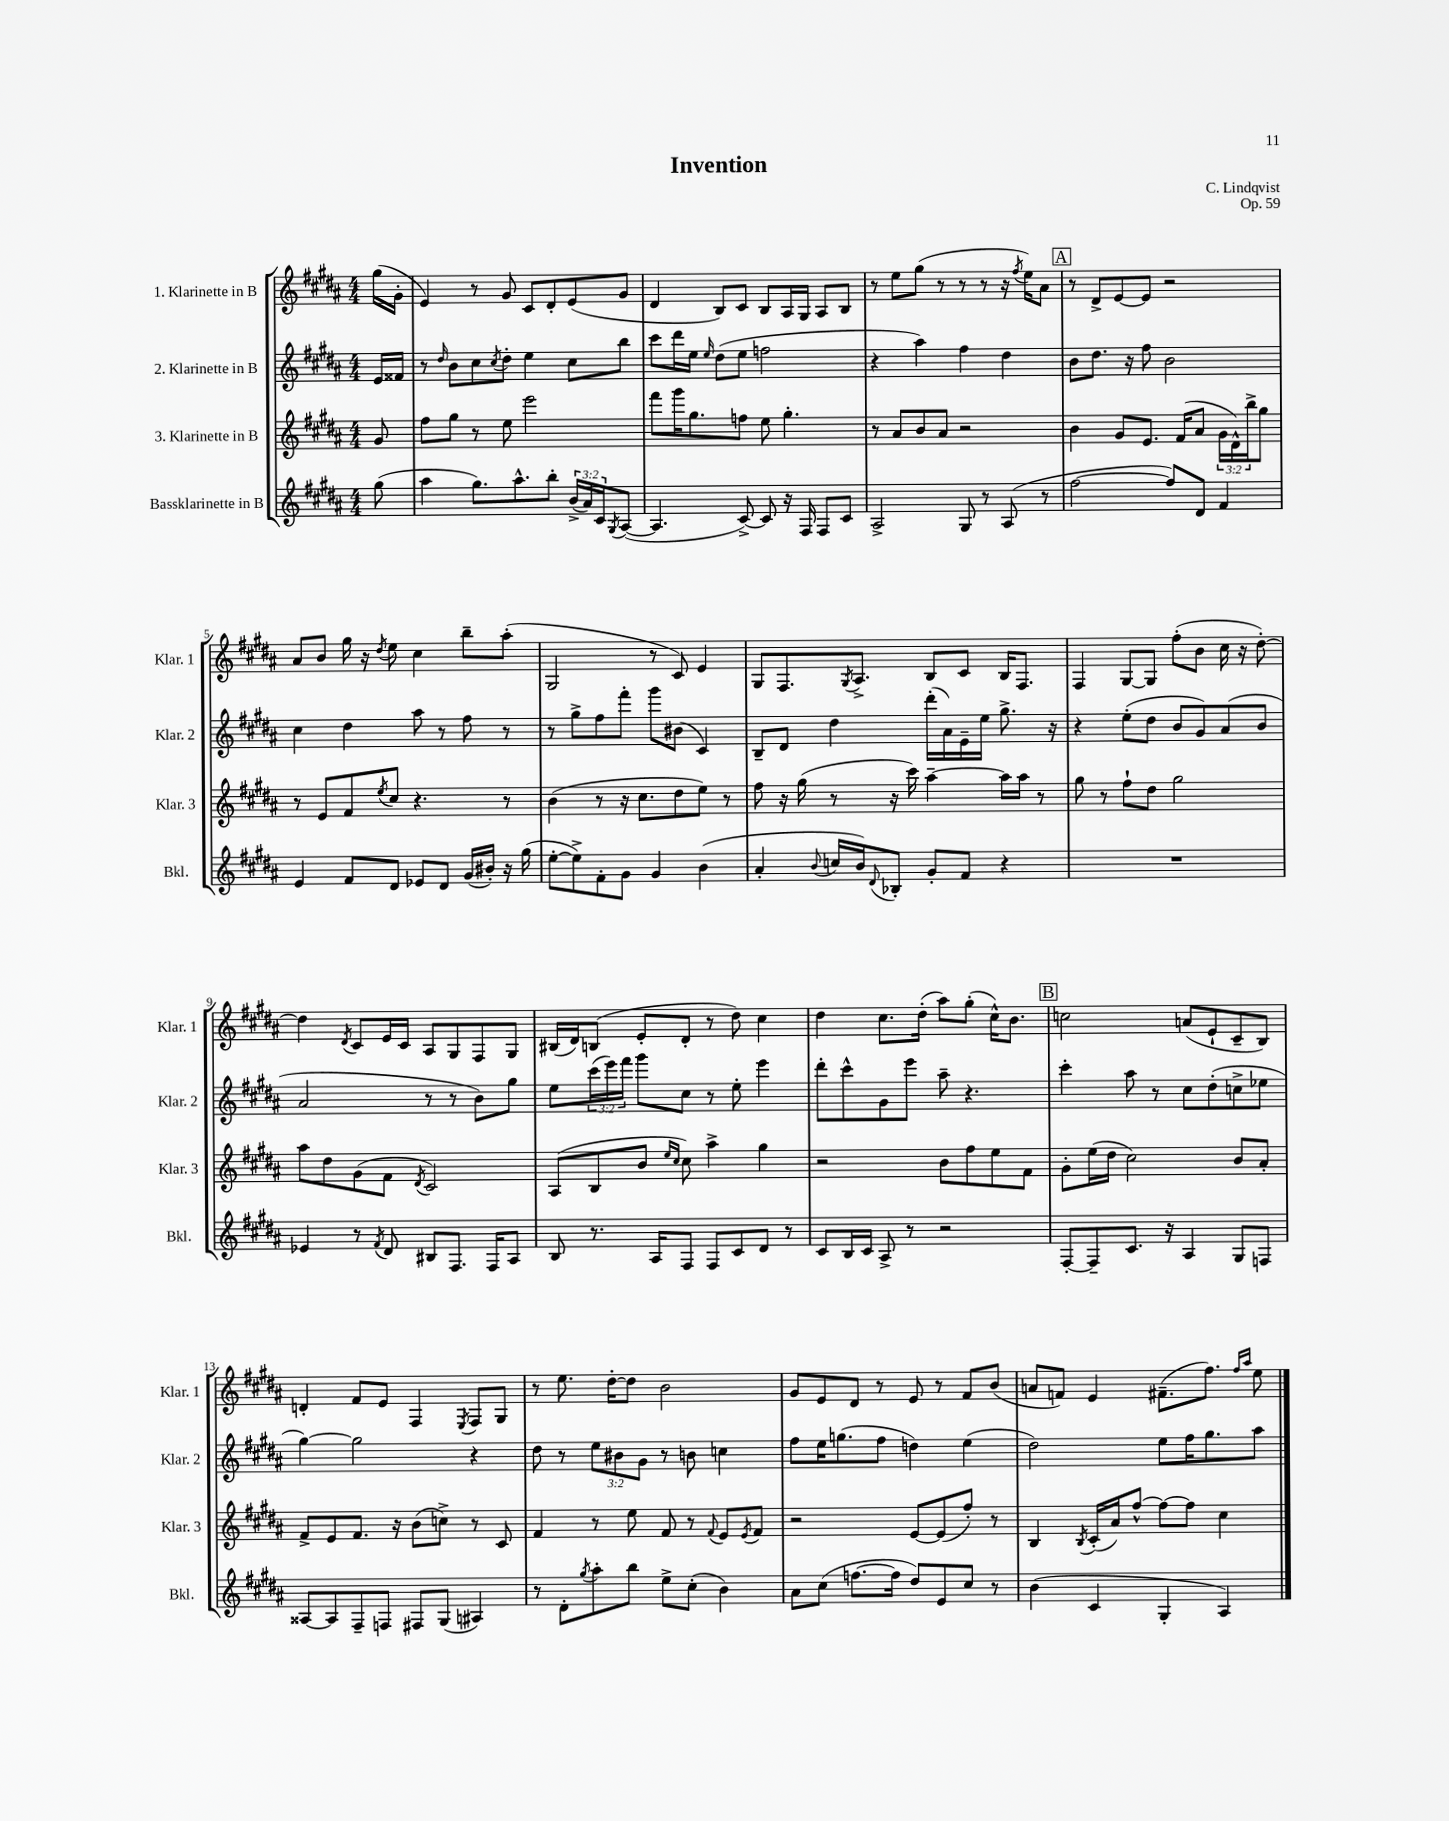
\header { title = "Invention" composer = "C. Lindqvist" opus = "Op. 59" }
<<
\new StaffGroup <<
\new Staff = "s0" \with { instrumentName = "1. Klarinette in B" shortInstrumentName = "Klar. 1" } {
    \clef treble \key b \major \numericTimeSignature \time 4/4 \partial 8
    gis''16( gis'16-. |
    e'4) r8 gis'8 cis'8 dis'8-. e'8( gis'8 |
    dis'4 b8) cis'8 b8 ais16 gis16 ais8 b8 |
    r8 e''8 gis''8( r8 r8 r8 r16 \acciaccatura { fis''8 } e''16) ais'8 |
    \mark \markup { \box "A" } r8 dis'8-> e'8~ e'8 r2 |
    ais'8 b'8 gis''16 r16 \acciaccatura { dis''8 } e''8 cis''4 b''8-- ais''8-.( |
    gis2 r8 cis'8) e'4 |
    gis8 fis8. \acciaccatura { gis8 } ais8.-> b8 cis'8 b16 fis8. |
    fis4 gis8~ gis8 fis''8-.( b'8 cis''16 r16 dis''8~-.) |
    dis''4 \acciaccatura { dis'8 } cis'8 e'16 cis'16 ais8 gis8 fis8 gis8 |
    bis16( dis'16) b8( e'8-. dis'8-. r8 dis''8) cis''4 |
    dis''4 cis''8. dis''16-.( ais''8) gis''8-.( cis''16-^) b'8. |
    \mark \markup { \box "B" } c''2 a'8( e'8-! cis'8-- b8) |
    d'4-. fis'8 e'8 fis4 \acciaccatura { e8 } fis8 gis8 |
    r8 e''8. dis''16~-. dis''8 b'2 |
    gis'8 e'8 dis'8 r8 e'8 r8 fis'8 b'8( |
    a'8 f'8) e'4 fis'8.--( fis''8.) \grace { fis''16 ais''16 } e''8 \bar "|." |
}
\new Staff = "s1" \with { instrumentName = "2. Klarinette in B" shortInstrumentName = "Klar. 2" } {
    \clef treble \key b \major \numericTimeSignature \time 4/4 \override Staff.TupletNumber.text = #tuplet-number::calc-fraction-text \partial 8
    e'16 fisis'16 |
    r8 \grace { dis''16 } b'8 cis''8 \acciaccatura { cis''8 } dis''8-. e''4 cis''8 b''8 |
    cis'''8 dis'''16 e''16 \grace { e''16 } dis''8( e''8 f''2 |
    r4 ais''4) fis''4 dis''4 |
    \mark \markup { \box "A" } b'8 dis''8. r16 fis''8 b'2 |
    cis''4 dis''4 ais''8 r8 fis''8 r8 |
    r8 gis''8-> fis''8 fis'''8-. gis'''8 bis'8( cis'4) |
    b8-- dis'8 dis''4 dis'''16-.( ais'16) e'16-- e''16 gis''8.-> r16 |
    r4 e''8-.( dis''8 b'8 gis'8) ais'8( b'8 |
    ais'2 r8 r8 b'8) gis''8 |
    e''8 \tuplet 3/2 { cis'''16( e'''16) fis'''16 } gis'''8 cis''8 r8 e''8-. e'''4 |
    dis'''8-. cis'''8-^ gis'8 e'''8 ais''8-- r4. |
    \mark \markup { \box "B" } cis'''4-. ais''8 r8 cis''8 dis''8-.( c''8-> ees''8 |
    gis''4~) gis''2 r4 |
    dis''8 r8 \tuplet 3/2 { e''8 bis'8 gis'8 } r8 b'8 c''4 |
    fis''8 e''16 g''8.( fis''8 d''4) e''4( |
    dis''2) e''8 fis''16 gis''8. ais''8 \bar "|." |
}
\new Staff = "s2" \with { instrumentName = "3. Klarinette in B" shortInstrumentName = "Klar. 3" } {
    \clef treble \key b \major \numericTimeSignature \time 4/4 \override Staff.TupletNumber.text = #tuplet-number::calc-fraction-text \partial 8
    gis'8 |
    fis''8 gis''8 r8 e''8 e'''2 |
    fis'''8 gis'''16 gis''8. f''8 e''8 gis''4.-. |
    r8 ais'8 b'8 ais'8 r2 |
    \mark \markup { \box "A" } b'4 gis'8 e'8. fis'16( ais'8 \tuplet 3/2 { gis'16 dis'16-^) b''16-> } gis''8 |
    r8 e'8 fis'8 \acciaccatura { e''8 } cis''8 r4. r8 |
    b'4( r8 r16 cis''8. dis''8 e''8) r8 |
    fis''8 r16 gis''16( r8 r16 cis'''16) ais''4~-- ais''16 ais''16 r8 |
    gis''8 r8 fis''8-! dis''8 gis''2 |
    ais''8 dis''8 gis'8( fis'8 \acciaccatura { dis'8 } cis'2) |
    ais8( b8 b'8 \grace { e''16 cis''16 } cis''8) ais''4-> gis''4 |
    r2 b'8 fis''8 e''8 fis'8 |
    \mark \markup { \box "B" } gis'8-. e''16( dis''16 cis''2) b'8 ais'8-. |
    fis'8-> e'8 fis'8. r16 b'8( c''8->) r8 cis'8 |
    fis'4 r8 e''8 fis'8 r8 \appoggiatura { fis'8 } e'8 \acciaccatura { e'8 } fis'8 |
    r2 e'8~ e'8( fis''8-.) r8 |
    b4 \acciaccatura { b8 } cis'16-.( ais'16) fis''8~-^ fis''8~ fis''8 cis''4 \bar "|." |
}
\new Staff = "s3" \with { instrumentName = "Bassklarinette in B" shortInstrumentName = "Bkl." } {
    \clef treble \key b \major \numericTimeSignature \time 4/4 \override Staff.TupletNumber.text = #tuplet-number::calc-fraction-text \partial 8
    gis''8( |
    ais''4 gis''8.) ais''8.-^ b''8-. \tuplet 3/2 { b'16->( ais'16) cis'16 } \acciaccatura { gis8 } ais8~( |
    ais4. cis'8~->) cis'8 r16 fis16 fis8 cis'8 |
    ais2-> gis8 r8 ais8( r8 |
    \mark \markup { \box "A" } fis''2~ fis''8) dis'8 fis'4 |
    e'4 fis'8 dis'8 ees'8 dis'8 gis'16( bis'16-.) r16 gis''16( |
    e''8~-. e''8->) fis'8-. gis'8 gis'4 b'4( |
    ais'4-. \appoggiatura { b'8 } c''16 b'16) \appoggiatura { dis'8 } bes8-. gis'8-. fis'8 r4 |
    R1 |
    ees'4 r8 \acciaccatura { fis'8 } dis'8 bis8 fis8. fis16 ais8 |
    b8 r8. ais16 fis8 fis8 cis'8 dis'8 r8 |
    cis'8 b16 cis'16 ais8-> r8 r2 |
    \mark \markup { \box "B" } fis8~-. fis8-- cis'8. r16 ais4 gis8 f8 |
    aisis8~ aisis8 fis8-- f8 fis8 gis8( ais4) |
    r8 dis'8-. \acciaccatura { gis''8 } ais''8-. b''8 e''8-> cis''8-.( b'4) |
    ais'8 cis''8( f''8.~ f''16 dis''8) e'8 cis''8 r8 |
    b'4( cis'4 gis4-. ais4) \bar "|." |
}
>>
>>
